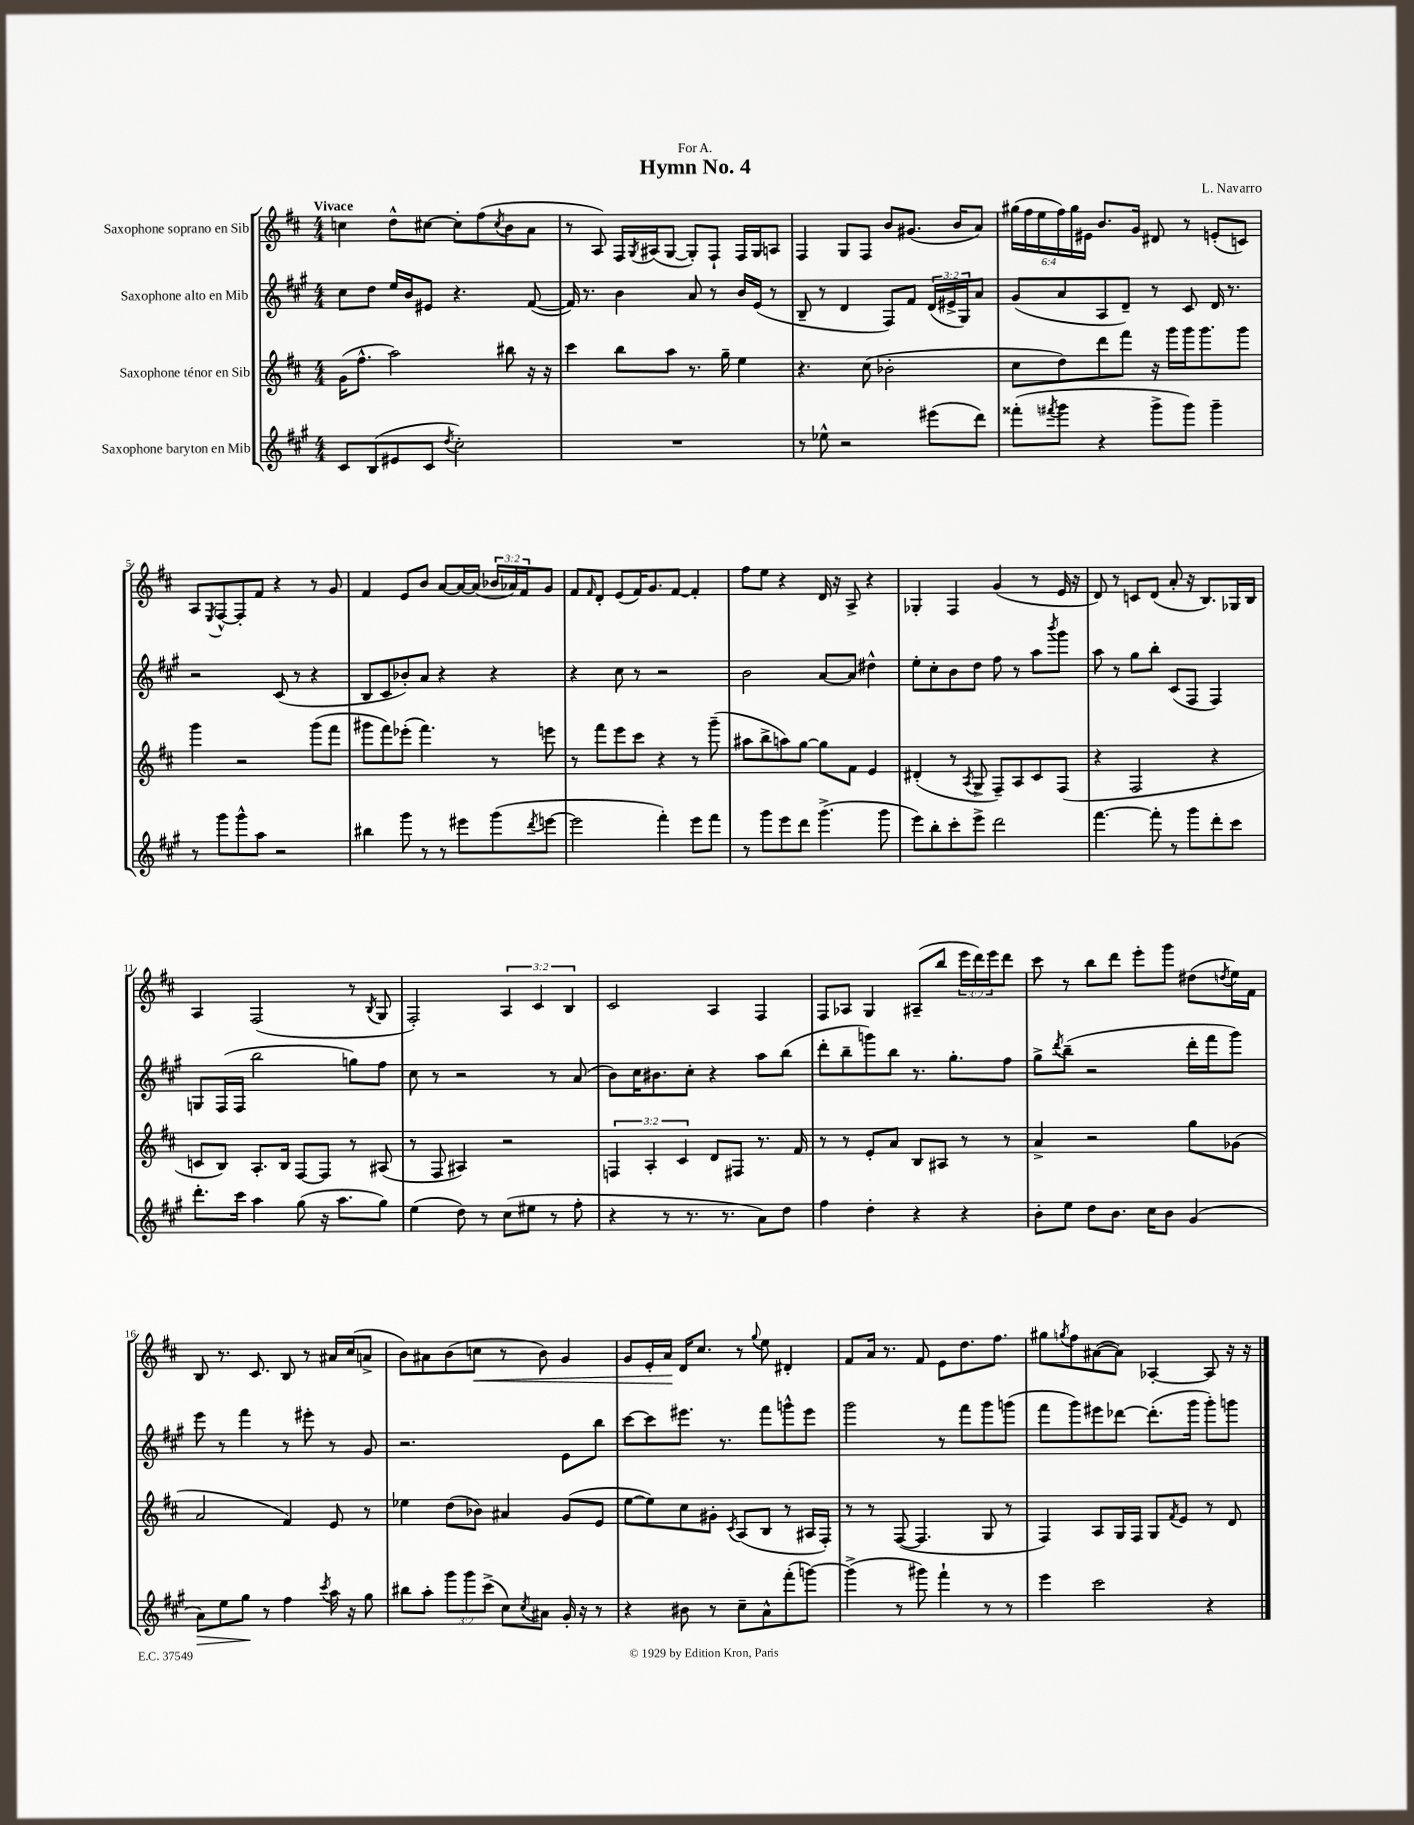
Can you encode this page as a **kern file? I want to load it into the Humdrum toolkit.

**kern	**dynam	**kern	**kern	**kern	**dynam
*part4	*part4	*part3	*part2	*part1	*part1
*staff4	*staff4	*staff3	*staff2	*staff1	*staff1
*I"Saxophone baryton en Mib	*	*I"Saxophone ténor en Sib	*I"Saxophone alto en Mib	*I"Saxophone soprano en Sib	*
*clefG2	*	*clefG2	*clefG2	*clefG2	*
*k[f#c#g#]	*	*k[f#c#]	*k[f#c#g#]	*k[f#c#]	*
*M4/4	*	*M4/4	*M4/4	*M4/4	*
=1	=1	=1	=1	=1	=1
!	!	!	!	!LO:TX:a:B:t=Vivace	!
8c#/L	.	(16g\KL	8cc#\L	4ccn\	.
.	.	8.ff#^^\J	.	.	.
(8B/	.	.	8dd\J	.	.
8e#X/	.	2aa\)	16ee/LL	8dd^^\L	.
.	.	.	16b/J	.	.
8c#/J	.	.	8e#X/J	[8cc#X\J	.
8qdd/	.	.	.	.	.
2cc#'\)	.	.	4.r	8cc#'\L]	.
.	.	.	.	(8ff#\	.
.	.	.	.	8qcc#/	.
.	.	8bb#X\	.	8b\	.
.	.	16r	([8f#/	8a\J	.
.	.	16r	.	.	.
=2	=2	=2	=2	=2	=2
1r	.	4ccc#\	16f#/])	8r	.
.	.	.	8.r	.	.
.	.	.	.	8A/)	.
.	.	8bb\L	4b\	16F#/LL	.
.	.	.	.	8qG/	.
.	.	.	.	(16A#X/J	.
.	.	8aa\J	.	[8G/J	.
.	.	8.r	8a/	8G'/L])	.
.	.	.	8r	8F#`/J	.
.	.	16gg~\	.	.	.
.	.	4ee\	16b/LL	16F#/LL	.
.	.	.	(16e/JJ	16G/J	.
.	.	.	8r	8An/J	.
=3	=3	=3	=3	=3	=3
8r	.	4.r	8B~/	4F#/	.
8ee-X^^\	.	.	8r	.	.
2r	.	.	4d/	8G/L	.
.	.	(8cc#\	.	8F#/J	.
.	.	2b-X'\	8F#/L)	8b/L	.
.	.	.	8f#/J	(8.g#X/J	.
(8eee#X\L	.	.	(24d/LL	.	.
.	.	.	24e#X^/	.	.
.	.	.	.	16b/KL	.
.	.	.	24G#/J)	.	.
8ddd\J)	.	.	8a/J	8a/J)	.
=4	=4	=4	=4	=4	=4
(8fff##X'\L	.	8cc#\L	(8g#/L	(24gg#X\LL	.
.	.	.	.	24ff#\	.
.	.	.	.	24ee\	.
8qfff#X/	.	.	.	.	.
8ggg#\J	.	8dd\)	8a/	24ff#\)	.
.	.	.	.	24gg#\	.
.	.	.	.	24e#X\JJ	.
4r	.	8ddd\	8A/	8.b/L	.
.	.	8fff#\J	8d~/J)	.	.
.	.	.	.	16g/Jk	.
8ggg#^\L	.	16r	8r	8d#X/	.
.	.	16ggg\LL	.	.	.
8ggg#\J)	.	16ggg\J	8c#/	8r	.
.	.	8.ggg\	.	.	.
4ggg#~\	.	.	16d/	(8en'/L	.
.	.	.	8.r	.	.
.	.	8ggg\J	.	8cn/J)	.
!!LO:LB:g=z
=5	=5	=5	=5	=5	=5
8r	.	4ggg\	2r	8A/L	.
.	.	.	.	8qE/	.
8ggg#\L	.	.	.	[8F#^^/	.
8ggg#^^\	.	2r	.	8F#'/]	.
8aa\J	.	.	.	8f#/J	.
2r	.	.	(8c#/	4r	.
.	.	.	8r	.	.
.	.	(8ggg\L	4r	8r	.
.	.	8fff#\J	.	8g/	.
=6	=6	=6	=6	=6	=6
4bb#X\	.	8ggg#X\L	8B/L	4f#/	.
.	.	8fff#\)	8c#/	.	.
8ggg#\	.	(8eee-X'\J	8b-X'/)	8e/L	.
8r	.	4.fff#\)	8a/J	8b/J	.
8r	.	.	4r	[8a/L	.
8eee#X\L	.	.	.	16a/L_	.
.	.	.	.	(16a/JJ]	.
(8ggg#\	.	8r	4r	24b-X/LL	.
.	.	.	.	24a-X/)	.
.	.	.	.	24f#/J	.
8qddd/	.	.	.	.	.
[8eeen\J	.	8eeen\	.	8g/J	.
=7	=7	=7	=7	=7	=7
2eee\]	.	8r	4r	8f#/L	.
.	.	.	.	16qqf#/	.
.	.	8fff#\L	.	8d'/J	.
.	.	8eee\	8cc#\	(8e/L	.
.	.	8ccc#\J	8r	16f#/K)	.
.	.	.	.	8.g/	.
4fff#'\)	.	4r	2r	.	.
.	.	.	.	[8f#/J	.
8eee\L	.	8r	.	4f#'/]	.
8fff#\J	.	(8ggg~\	.	.	.
=8	=8	=8	=8	=8	=8
8r	.	8aa#X\L	2b\	8ff#\L	.
8ggg#\L	.	8bb^\	.	8ee\J	.
8eee\	.	8aan\)	.	4r	.
8ddd\J	.	[8gg\J	.	.	.
(4.ggg#^\	.	8gg\L]	[8a/L	16d/	.
.	.	.	.	16r	.
.	.	8f#\J	8a/J]	8A^/	.
.	.	4e/	4dd#X^^\	4r	.
8ggg#\	.	.	.	.	.
=9	=9	=9	=9	=9	=9
8eee\L)	.	(4d#X'/	8ee'\L	4G-X'/	.
8bb'\	.	.	8cc#'\	.	.
8ccc#'\	.	8r	8b\	4F#/	.
.	.	8qA/	.	.	.
8eee^\J	.	8G^/	8dd\J	.	.
2ddd\	.	8F#~/L)	8ff#\	(4g/	.
.	.	8A/	8r	.	.
.	.	8c#/	8aa\L	8r	.
.	.	.	8qbbb/	.	.
.	.	(8F#/J	8ggg#\J	16e/	.
.	.	.	.	16r	.
=10	=10	=10	=10	=10	=10
[4.fff#\	.	4r	8aa\	8d/)	.
.	.	.	8r	8r	.
.	.	2F#/	8gg#\L	8cn/L	.
8fff#'\]	.	.	8bb'\J	(8d/J	.
8r	.	.	(8c#/L	8a'/	.
8ggg#\L	.	.	8F#/J	16r	.
.	.	.	.	8.B/L)	.
8ddd'\	.	4r	4F#/)	.	.
8ccc#\J	.	.	.	16G-X/L	.
.	.	.	.	16B/JJ	.
!!LO:LB:g=z
=11	=11	=11	=11	=11	=11
8.ddd'\L	.	8cn/L	8Gn/L	4A/	.
.	.	8B/J)	(16F#/L	.	.
16ccc#\Jk	.	.	16F#/JJ	.	.
4aa\	.	8.A'/L	2bb\	(2F#/	.
.	.	16B/Jk	.	.	.
(8gg#\	.	[8F#/L	.	.	.
16r	.	8F#/J]	.	.	.
8.aa\L	.	.	.	.	.
.	.	8r	8ggn\L)	8r	.
.	.	.	.	8qB/	.
8gg#\J)	.	(8A#X/	8ff#\J	8G/	.
=12	=12	=12	=12	=12	=12
(4ee\	.	8r	8cc#\	2F#'/)	.
.	.	8F#/	8r	.	.
8dd\)	.	4A#X/)	2r	.	.
8r	.	.	.	.	.
(8cc#\L	.	2r	.	6A/	.
8ee#X\J	.	.	.	.	.
.	.	.	.	6c#/	.
8r	.	.	8r	.	.
.	.	.	.	6B/	.
8ff#'\	.	.	(8a/	.	.
=13	=13	=13	=13	=13	=13
4r	.	6Fn/	8b\L)	2c#/	.
.	.	.	16cc#\K	.	.
.	.	6A'/	.	.	.
.	.	.	8.b#X\	.	.
8r	.	.	.	.	.
.	.	6c#/	.	.	.
8.r	.	.	8cc#'\J	.	.
.	.	8d/L	4r	4A/	.
8.r	.	.	.	.	.
.	.	8F#X/J	.	.	.
8a\L)	.	8.r	8aa\L	4F#/	.
8dd\J	.	.	(8bb\J	.	.
.	.	16f#/	.	.	.
=14	=14	=14	=14	=14	=14
4ff#\	.	8r	8ddd'\L	8F#/L	.
.	.	8r	8bb~\	8A-X/J	.
4dd'\	.	8e'/L	8gggn\)	4G/	.
.	.	8a/J	8bb\J	.	.
4r	.	8B/L	8.r	(8A#X~/L	.
.	.	8A#X/J	.	8bb/J	.
.	.	.	8.gg#'\L	.	.
4r	.	8r	.	24eee\LL	.
.	.	.	.	24ddd\)	.
.	.	.	.	24eee\J	.
.	.	8r	8ff#\J	8ddd\J	.
=15	=15	=15	=15	=15	=15
8b'\L	.	4a^/	8gg#^\L	8ccc#\	.
.	.	.	8qddd/	.	.
8ee\J	.	.	(8bb~\J	8r	.
8dd\L	.	2r	2r	8bb\L	.
8.b\J	.	.	.	8ddd\J	.
.	.	.	.	8eee'\L	.
16cc#\KL	.	.	.	.	.
8b\J	.	.	.	8ggg\J	.
(4g#/	.	8gg\L	16ddd'\LL	(8dd#X\L	.
.	.	.	16fff#\J	.	.
.	.	.	.	8qddn/	.
.	.	(8g-X\J	8ggg#\J)	16ee\L)	.
.	.	.	.	16f#\JJ	.
!!LO:LB:g=z
=16	=16	=16	=16	=16	=16
!	!LO:HP:b	!	!	!	!
8a\L)	>	2a/	8eee\	8B/	.
8ee\	.	.	8r	8.r	.
8gg#\J	.	.	4fff#\	.	.
.	.	.	.	8.c#/	.
8r	]	.	.	.	.
4ff#\	.	4f#/)	8r	8B/	.
.	.	.	8eee#X'\	8r	.
8qccc#/	.	.	.	.	.
16aa\	.	8e/	8r	16a#X/LL	.
16r	.	.	.	(16cc#/J	.
8gg#\	.	8r	8g#/	8an^/J	.
=17	=17	=17	=17	=17	=17
8bb#X\L	.	4ee-X\	2.r	8b\L)	.
8aa'\J	.	.	.	8a#X\	.
12ggg#\L	.	(8dd\L	.	(8b\	.
12ggg#\	.	.	.	.	.
!	!	!	!	!	!LO:HP:b
.	.	8b-X\J)	.	8ccn\J	<
(12ccc#^\J	.	.	.	.	.
8cc#\L)	.	4a#X/	.	8r	.
8qcc#/	.	.	.	.	.
8a#X\J	.	.	.	8b\)	.
16g#'/	.	(8g/L	8e\L	4g/	.
16r	.	.	.	.	.
8r	.	8e/J	8bb\J	.	.
=18	=18	=18	=18	=18	=18
4r	.	[8ee\L	[8ccc#\L	8g/L	.
.	.	8ee\])	8ccc#\]	16e'/L	.
.	.	.	.	16a/JJ	.
8b#X\	.	8cc#\	8.eee#X\J	16d/KL	[
.	.	.	.	8.cc#/J	.
8r	.	8g#X'\J	.	.	.
.	.	.	8.r	.	.
.	.	8qc#/	.	.	.
8cc#~\L	.	(8A/L	.	8r	.
.	.	.	.	8qqgg/	.
8a^^\	.	8B/J	8fff#\L	8ee\	.
(8fff#'\	.	8r	8gggn^^\	4d#X'/	.
[8gggn\J)	.	16A#X/LL	8eee#\J	.	.
.	.	16F#'/JJ)	.	.	.
=19	=19	=19	=19	=19	=19
(4ggg^\]	.	8r	2ggg#\	8f#/L	.
.	.	8r	.	16a/Jk	.
.	.	.	.	8.r	.
8r	.	([8F#/	.	.	.
8ggg#X\)	.	4.F#/]	.	8f#/	.
4fff#`\	.	.	8r	8e\L	.
.	.	.	8fff#\L	8.dd\	.
8r	.	8G/	8ggg#\	.	.
.	.	.	.	8.ff#\J	.
8r	.	8r	(8gggn\J	.	.
=20	=20	=20	=20	=20	=20
4eee\	.	4F#/)	8fff#\L	8gg#X\L	.
.	.	.	.	8qggn/	.
.	.	.	8ggg#\)	8ff#\	.
2ccc#\	.	8A/L	8eee#X\	([8a#X\	.
.	.	16G/L	[8ddd-X\J	8a#\J])	.
.	.	16F#/JJ	.	.	.
.	.	8G/L	(8.ddd-'\L]	[4A-X'/	.
.	.	8qf#/	.	.	.
.	.	8e/J	.	.	.
.	.	.	16ggg#\Jk	.	.
4r	.	8r	8ggg#'\L)	8A-/]	.
.	.	8d/	8gggn\J	16r	.
.	.	.	.	16r	.
==	==	==	==	==	==
*-	*-	*-	*-	*-	*-
